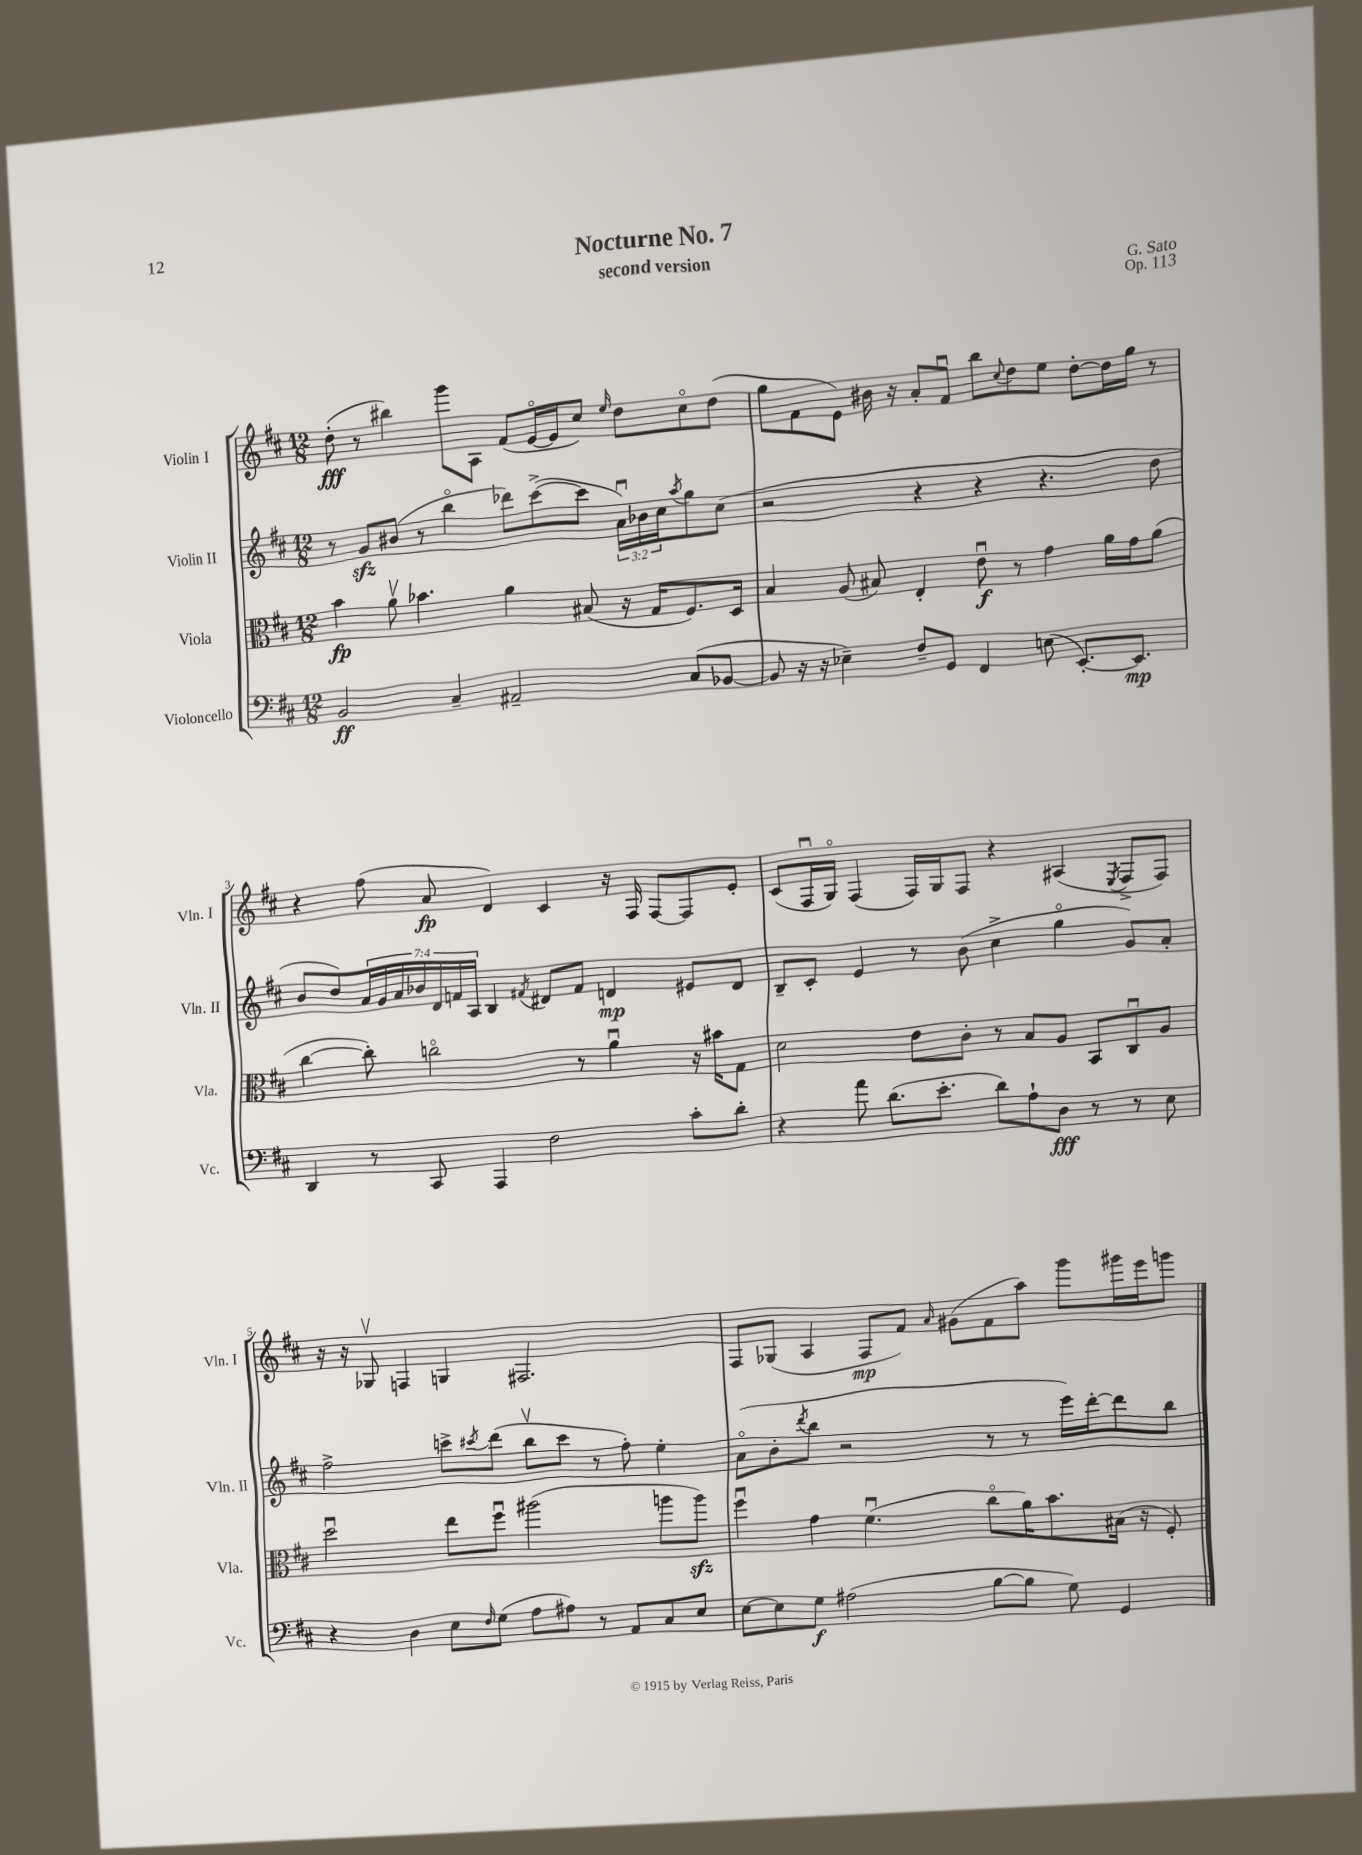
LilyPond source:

\header { title = "Nocturne No. 7" composer = "G. Sato" subtitle = "second version" opus = "Op. 113" }
<<
\new StaffGroup <<
\new Staff = "s0" \with { instrumentName = "Violin I" shortInstrumentName = "Vln. I" } {
    \clef treble \key d \major \numericTimeSignature \time 12/8
    d''8-.\fff( r8 bis''4) g'''8 a8 fis'8( e'16~\flageolet e'16 cis''8) \grace { e''16 } d''8 cis''8\flageolet d''8( |
    g''8 fis'8 e'8) bis'16 r16 a'8-. fis'8\downbow b''8 \appoggiatura { cis''8 } d''8 e''8 d''8~-. d''16 g''16 r8 |
    r4 fis''8( a'8\fp d'4) cis'4 r16 fis16 fis8~ fis8 e'8-. |
    cis'8( fis16\downbow g16\flageolet) fis4( fis16) g16 fis8 r4 ais4( \acciaccatura { e8 } fis8-> fis8) |
    r16 r16 ges8\upbow f4 g4 fis2. |
    fis8 ges8( a4 fis8\mp fis'8) \grace { a'16 } gis'8( fis'8 a''8) g'''8 gis'''16 e'''16 g'''8 \bar "|." |
}
\new Staff = "s1" \with { instrumentName = "Violin II" shortInstrumentName = "Vln. II" } {
    \clef treble \key d \major \numericTimeSignature \time 12/8 \override Staff.TupletNumber.text = #tuplet-number::calc-fraction-text
    r8 g'8\sfz bis'8( r8 b''4\flageolet des'''8) cis'''8~->( cis'''8 \tuplet 3/2 { a'16\downbow) bes'16 cis''16 } \acciaccatura { a''8 } g''8 cis''8( |
    r2 r4 r4 r4. d''8 |
    b'8 d''8) \tuplet 7/4 { a'16 g'16 a'16 bes'16 d'16 f'16 a16 } b4 \acciaccatura { fis'8 } dis'8 fis'8 d'4\mp eis'8 d'8 |
    b8-- cis'8-. e'4 r8 b'8( cis''4-> g''4\flageolet g'8) a'8-. |
    fis''2-> c'''8-> \acciaccatura { cis'''8 } d'''8( b''8\upbow cis'''8 r8 fis''8-.) e''4-. |
    a'8\flageolet( b'8-. \acciaccatura { d'''8 } b''8 r2 r8 r8 e'''16) d'''16~-. d'''8 b''8 \bar "|." |
}
\new Staff = "s2" \with { instrumentName = "Viola" shortInstrumentName = "Vla." } {
    \clef alto \key d \major \numericTimeSignature \time 12/8
    b'4\fp a'8\upbow bes'4. a'4 bis8( r16 g16 fis8.) d16 |
    b4 a8( bis8) e4-. e'8\downbow\f r8 g'4 a'16 g'16 a'8( |
    cis''4~ cis''8-.) c''2\flageolet r8 a'4\downbow r16 bis'16 g8 |
    d'2 e'8 cis'8-. r8 b8 a8 b,8 cis8\downbow a8 |
    d''2\downbow e''8 fis''8\downbow ais''2( a''8 a''8\sfz) |
    fis''4\downbow g'4 fis'4.\downbow( cis''8\flageolet a'16) b'8. bis16( r16 fis8-.) \bar "|." |
}
\new Staff = "s3" \with { instrumentName = "Violoncello" shortInstrumentName = "Vc." } {
    \clef bass \key d \major \numericTimeSignature \time 12/8
    b,2\ff cis4-- ais,2-- cis8( bes,8~ |
    bes,8 r16 r16 ees4--) fis8-- g,8 fis,4 e8( e,8.~-.) e,8.\mp |
    d,4 r8 cis,8 a,,4 fis2 cis'8-. d'8-. |
    r4 a'8 d'8.( e'8.-. d'8) a8-! d8\fff r8 r8 e8 |
    r4 d4 e8 \grace { fis16 } g8( a8 ais8) r8 a,8 cis8 e8 |
    e8~ e8 g8\f ais2( b8~ b8 g8) g,4 \bar "|." |
}
>>
>>
